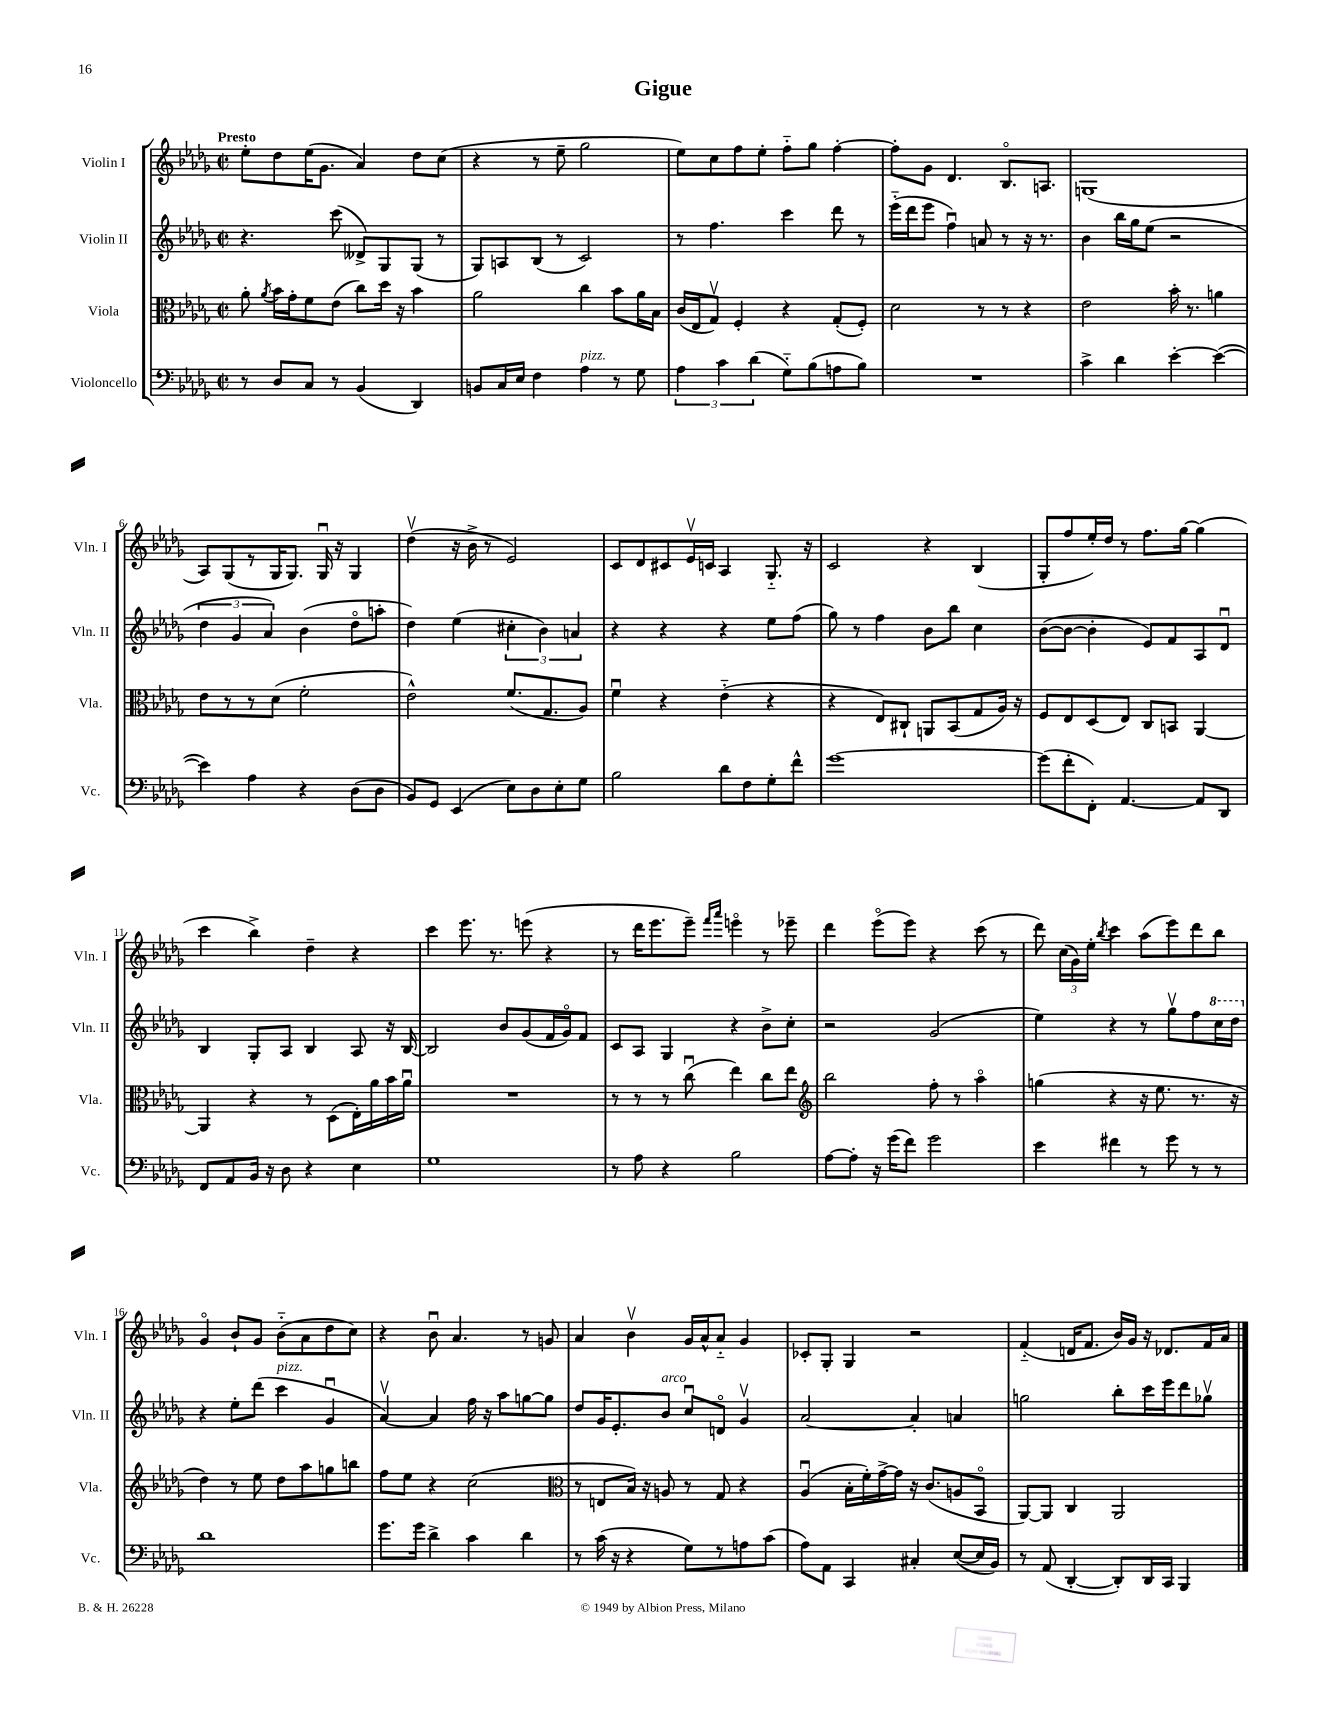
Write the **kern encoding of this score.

**kern	**kern	**kern	**kern
*staff4	*staff3	*staff2	*staff1
*clefF4	*clefC3	*clefG2	*clefG2
*k[b-e-a-d-g-]	*k[b-e-a-d-g-]	*k[b-e-a-d-g-]	*k[b-e-a-d-g-]
*M2/2	*M2/2	*M2/2	*M2/2
*met(c|)	*met(c|)	*met(c|)	*met(c|)
8r	8a-'	4.r	8ee-'
.	8qa-	.	.
8D-	16b-	.	8dd-
.	16g-'	.	.
8C	8f	.	(16ee-
.	.	.	8.g-
8r	(8e-	(8ccc	.
(4BB-	8cc)	8d--^)	4a-)
.	16dd-	8G-	.
.	16r	.	.
4DD-)	4b-	(8G-	8dd-
.	.	8r	(8cc
=	=	=	=
8BB	2a-	8G-)	4r
16C	.	8A	.
16E-	.	.	.
4F	.	(8B-	8r
.	.	8r	8ee-~
4A-	4cc	2c)	2gg-
8r	8b-	.	.
8G-	16a-	.	.
.	16B-	.	.
=	=	=	=
6A-	(16c	8r	8ee-)
.	16E-	.	.
.	8G-v)	4.ff	8cc
6c	.	.	.
.	4F'	.	8ff
(6d-	.	.	.
.	.	.	8ee-'
8G-'~)	4r	4ccc	8ff'~
(8B-	.	.	8gg-
8A	(8G-'	8ddd-	[4ff'
8B-)	8F')	8r	.
=	=	=	=
1r	2d-	(16eee-'~	8ff']
.	.	16ddd-	.
.	.	8eee-	8g-
.	.	4ffu)	4.d-
.	8r	8a	.
.	8r	8r	8.B-o
.	4r	16r	.
.	.	8.r	8.A
=	=	=	=
4c^	2e-	4b-	(1G
4d-	.	16bb-	.
.	.	16gg-	.
.	.	(8ee-	.
[4e-'	16b-'	2r	.
.	8.r	.	.
(4e-_	4a	.	.
=	=	=	=
4e-])	8e-	6dd-	8A-)
.	8r	.	(8G-
.	.	6g-	.
4A-	8r	.	8r
.	.	6a-)	.
.	(8d-	.	16G-
.	.	.	8.G-)
4r	2f'	(4b-	.
.	.	.	16G-u
.	.	.	16r
(8D-	.	8dd-o	4G-
8D-	.	8aa'	.
=	=	=	=
8BB-)	2e-^^)	4dd-)	(4dd-v
8GG-	.	.	.
(4EE-	.	(4ee-	16r
.	.	.	16b-^
.	.	.	8r
8E-)	(8.f	6cc#'	2e-)
8D-	.	.	.
.	.	6b-)	.
.	8.G-	.	.
8E-'	.	.	.
.	.	6a	.
8G-	8A-)	.	.
=	=	=	=
2B-	4fu	4r	8c
.	.	.	8d-
.	4r	4r	8c#
.	.	.	16e-v
.	.	.	16c
8d-	(4e-'~	4r	4A-
8F	.	.	.
8G-'	4r	8ee-	8.G-'~
8f^^	.	(8ff	.
.	.	.	16r
=	=	=	=
[1g-	4r	8gg-)	2c
.	.	8r	.
.	8E-)	4ff	.
.	8C#`	.	.
.	8AA	8b-	4r
.	(8BB-	8bb-	.
.	8G-	4cc	(4B-
.	16A-)	.	.
.	16r	.	.
=	=	=	=
(8g-]	8F	([8b-	8G-'
8f'	8E-	8b-_	8ff
8FF')	(8D-	4b-']	16ee-')
.	.	.	16dd-
[4.AA-	8E-)	.	8r
.	8C	8e-)	8.ff
.	8BB	8f	.
.	.	.	[16gg-
8AA-]	[4AA-	8A-	(4gg-]
8DD-	.	8d-u	.
=	=	=	=
8FF	4AA-]	4B-	4ccc
8AA-	.	.	.
16BB-	4r	8G-'	4bb-^)
16r	.	.	.
8D-	.	8A-	.
4r	8r	4B-	4dd-~
.	(8D-	.	.
4E-	16E-')	8A-	4r
.	16a-	.	.
.	16b-	16r	.
.	16a-u	[16B-	.
=	=	=	=
1G-	1r	2B-]	4ccc
.	.	.	8.eee-
.	.	.	8.r
.	.	8b-	.
.	.	(8g-	(8eee
.	.	16f	4r
.	.	16g-o)	.
.	.	8f	.
=	=	=	=
8r	8r	8c	8r
8A-	8r	8A-	16ddd-
.	.	.	8.eee-
4r	8r	4G-	.
.	(8ccu	.	8eee-~)
.	.	.	16qqfff
.	.	.	16qqaaa-
2B-	4ee-)	4r	4eeeo
.	8cc	8b-^	8r
.	8ee-	8cc'	8eee-~
=	=	=	=
*	*clefG2	*	*
[8A-	2bb-	2r	4ddd-
8A-']	.	.	.
16r	.	.	(8eee-o
(16g-	.	.	.
8f)	.	.	8eee-)
2g-	8ff'	(2g-	4r
.	8r	.	.
.	4aa-o	.	(8ccc
.	.	.	8r
=	=	=	=
4e-	(4gg	4ee-)	8ddd-)
.	.	.	(24cc
.	.	.	24g-)
.	.	.	24ee-'
.	.	.	8qbb-
4f#	4r	4r	4ccc
8r	16r	8r	(8aa-
.	8.ee-	.	.
8g-	.	8gg-v	8eee-)
8r	8.r	8ff	8ddd-
8r	.	16ccc	8bb-
.	16r	16ddd-	.
=	=	=	=
1d-	4dd-)	4r	4g-o
.	8r	8ee-'	8b-`
.	8ee-	(8ddd-	8g-
.	8dd-	4ccc	(8b-'~
.	8aa-	.	8a-
.	8gg	4g-u	8dd-
.	8bb	.	8cc)
=	=	=	=
8.g-	8ff	[4a-v)	4r
.	8ee-	.	.
16g-	.	.	.
4d-^	4r	4a-]	8b-u
.	.	.	4.a-
4c	(2cc	16ff	.
.	.	16r	.
.	.	8aa-	.
4d-	.	[8gg	8r
.	.	8gg]	8g
=	=	=	=
*	*clefC3	*	*
8r	8r	8dd-	4a-
(16c	8E	16g-	.
16r	.	8.e-'	.
4r	16B-)	.	4b-v
.	16r	.	.
.	8A	8b-	.
8G-)	8r	8ccu	16g-
.	.	.	16a-^^
8r	8G-	8do	8a-'~
8A	4r	4g-v	4g-
(8c	.	.	.
=	=	=	=
8A-)	(4A-u	[2a-	8c-'
8AA-	.	.	8G-'
4CC	16B-'	.	4G-
.	16f')	.	.
.	[16g-^	.	.
.	16g-]	.	.
4C#'	16r	4a-']	2r
.	(8.c	.	.
([8E-	8A	4a	.
16E-]	8BB-o	.	.
16BB-)	.	.	.
=	=	=	=
8r	[8AA-)	2gg	(4f'~
(8AA-	8AA-]	.	.
[4DD-'	4C	.	16d
.	.	.	8.f
8DD-'])	2AA-	8bb-'	16b-)
.	.	.	16g-
16DD-	.	16ccc	16r
16CC	.	16eee-	8.d-
4BBB-	.	8ddd-	.
.	.	8gg-v	16f
.	.	.	16a-
==	==	==	==
*-	*-	*-	*-
